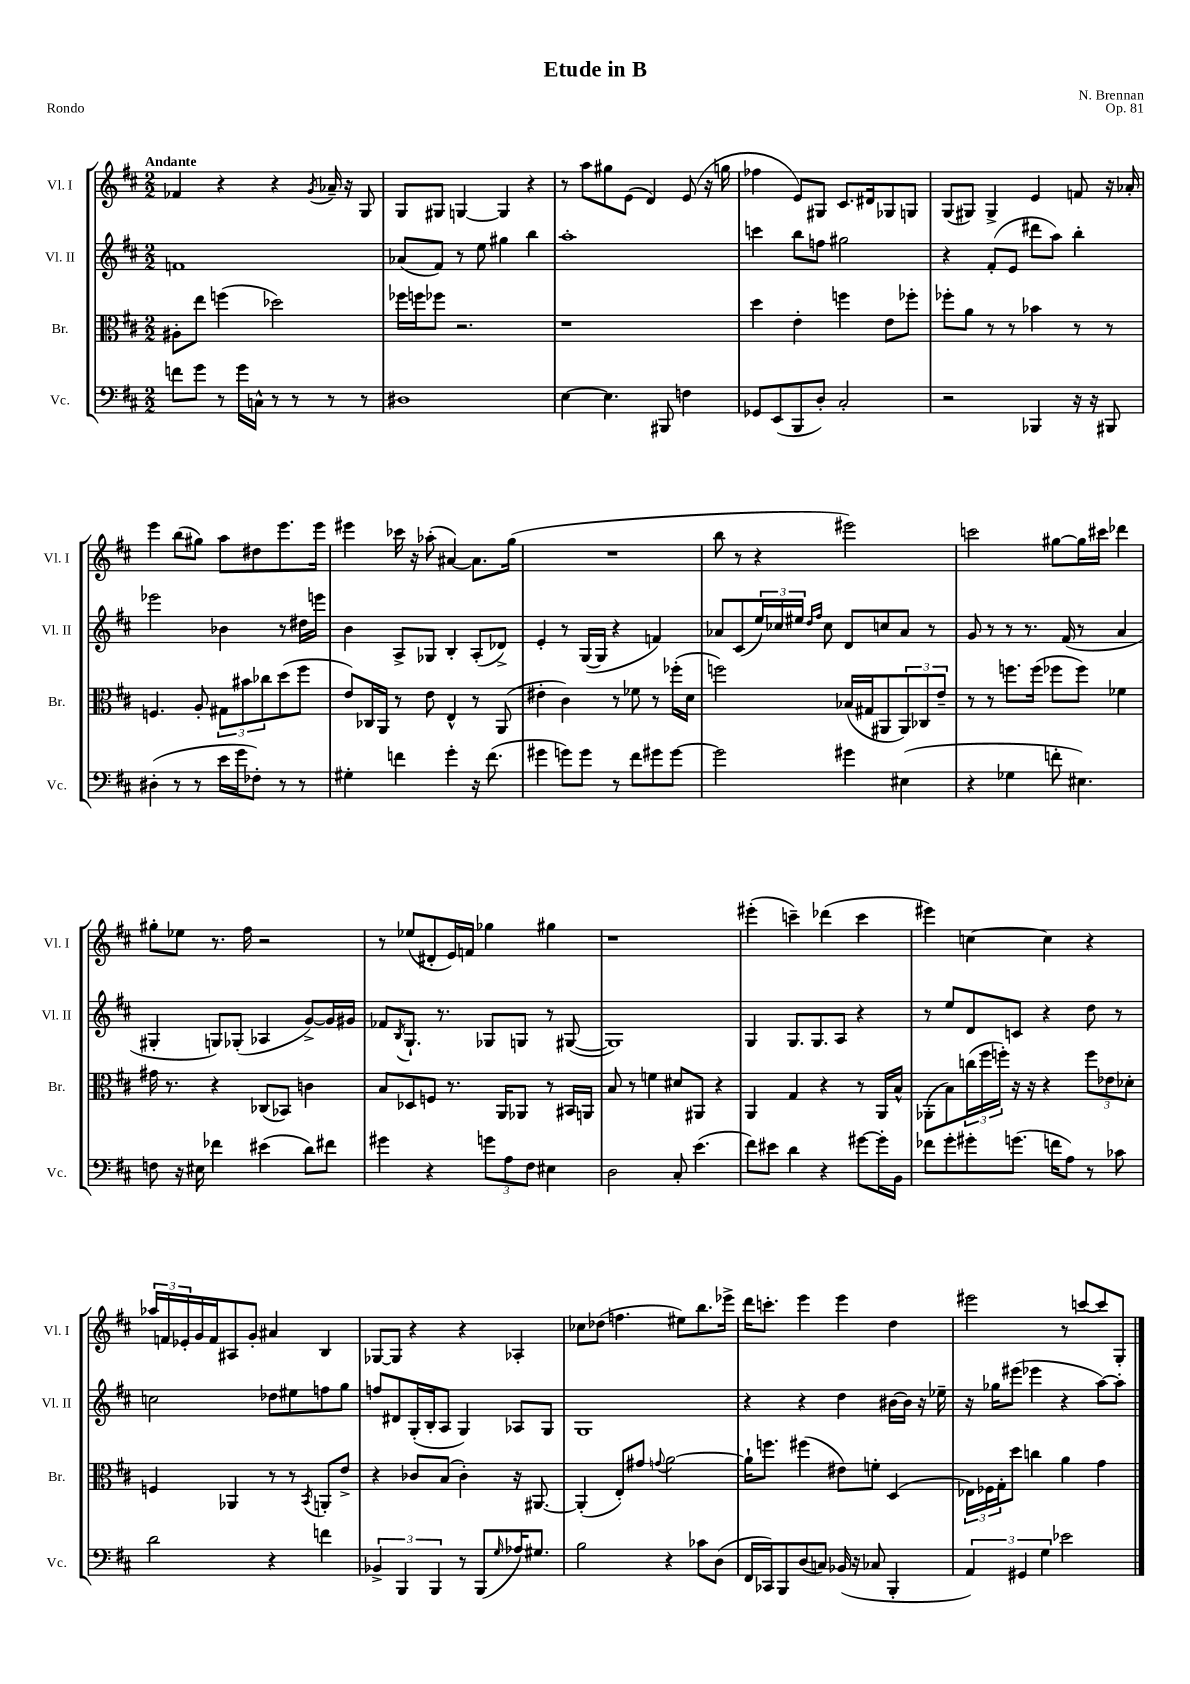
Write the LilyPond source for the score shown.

\header { title = "Etude in B" composer = "N. Brennan" opus = "Op. 81" piece = "Rondo" }
<<
\new StaffGroup <<
\new Staff = "s0" \with { instrumentName = "Vl. I" shortInstrumentName = "Vl. I" } {
    \clef treble \key d \major \numericTimeSignature \time 2/2 \tempo "Andante"
    fes'4 r4 r4 \acciaccatura { g'8 } aes'16-- r16 g8 |
    g8 gis8 g4~ g4 r4 |
    r8 a''8 gis''8 e'8( d'4) e'8( r16 g''16 |
    fes''4 e'8) gis8 cis'8. dis'16 ges8 g8 |
    g8( gis8) gis4-> e'4 f'8 r16 aes'16-. |
    e'''4 b''8( gis''8) a''8 dis''8 e'''8. e'''16 |
    eis'''4 ces'''16 r16 aes''8-.( ais'4~) ais'8. g''16( |
    R1 |
    b''8 r8 r4 eis'''2) |
    c'''2 gis''8~ gis''16 cis'''16 des'''4 |
    gis''8-. ees''8 r8. fis''16 r2 |
    r8 ees''8( dis'8-. e'16) f'16 ges''4 gis''4 |
    r1 |
    eis'''4-.( c'''4--) des'''4( c'''4 |
    eis'''4) c''4~ c''4 r4 |
    \tuplet 3/2 { aes''16 f'16 ees'16-. } g'16 f'16 ais8 g'8-. ais'4 b4 |
    ges8~ ges8 r4 r4 aes4-. |
    ces''8 des''8( f''4. eis''8) b''8. ees'''16-> |
    d'''16 c'''8.-. e'''4 e'''4 d''4 |
    eis'''2 r8 c'''8~ c'''8 g8-. \bar "|." |
}
\new Staff = "s1" \with { instrumentName = "Vl. II" shortInstrumentName = "Vl. II" } {
    \clef treble \key d \major \numericTimeSignature \time 2/2
    f'1 |
    aes'8( fis'8) r8 e''8 gis''4 b''4 |
    a''1-. |
    c'''4 b''8 f''8 gis''2 |
    r4 fis'8-.( e'8 dis'''8 a''8) b''4-. |
    ees'''2 bes'4 r8 dis''16 e'''16 |
    b'4 a8-> ges8 b4-. a8-.( des'8->) |
    e'4-. r8 g16~( g16 r4 f'4) |
    aes'8 cis'8( \tuplet 3/2 { e''16) ces''16 eis''16 } \grace { d''16 fis''16 } ces''8 d'8 c''8 aes'8 r8 |
    g'8 r8 r8 r8. fis'16( r8 a'4 |
    gis4-. g8) ges8-.( aes4 g'8~->) g'16 gis'16 |
    fes'8 \acciaccatura { b8 } g8.-! r8. ges8 g8 r8 gis8~( |
    gis1) |
    g4 g8. g8. a8 r4 |
    r8 e''8 d'8 c'8 r4 d''8 r8 |
    c''2 des''8 eis''8 f''8 g''8 |
    f''8 dis'8 g16-.( b16-. a8 g4) aes8 g8 |
    g1 |
    r4 r4 d''4 bis'16~ bis'16 r16 ees''16-- |
    r16 ges''16 eis'''8( ees'''4 r4 a''8~) a''8-. \bar "|." |
}
\new Staff = "s2" \with { instrumentName = "Br." shortInstrumentName = "Br." } {
    \clef alto \key d \major \numericTimeSignature \time 2/2
    ais8-. e''8 f''4( des''2) |
    fes''16 f''16 fes''8 r2. |
    r1 |
    d''4 e'4-. f''4 e'8 fes''8-. |
    fes''8-. a'8 r8 r8 bes'4 r8 r8 |
    f4. a8-. \tuplet 3/2 { gis8 bis'8 ces''8 } d''8( fis''8 |
    e'8) ces16 a,16 r8 e'8 e4-^ r8 a,8( |
    eis'4-. cis'4) r8 fes'8 r8 fes''16-.( d'16 |
    f''2) bes16( gis16 ais,8 \tuplet 3/2 { ais,8) ces8 e'8-- } |
    r8 r8 f''8. f''16( fes''8 fes''8) fes'4 |
    gis'16 r8. r4 ces8( bes,8) c'4 |
    b8 des8 f8 r8. a,16 aes,8 r8 bis,16 a,16 |
    b8 r8 f'4 dis'8 ais,8 r4 |
    a,4 g4 r4 r8 a,16 b16-^ |
    aes,8-.( b8) \tuplet 3/2 { c''16( fis''16 f''16-.) } r16 r16 r4 \tuplet 3/2 { f''8 ees'8 des'8-. } |
    f4 aes,4 r8 r8 \acciaccatura { b,8 } a,8-. e'8-> |
    r4 ces'8 b8( ces'4-.) r16 ais,8.~ |
    ais,4-.( e8-.) gis'8 \appoggiatura { g'8 } a'2~ |
    a'16-! f''8. fis''4( eis'8) f'8-. d4( |
    \tuplet 3/2 { ees16) fes16 g16-. } d''8 c''4 a'4 g'4 \bar "|." |
}
\new Staff = "s3" \with { instrumentName = "Vc." shortInstrumentName = "Vc." } {
    \clef bass \key d \major \numericTimeSignature \time 2/2
    f'8 g'8 r8 g'16 c16-^ r8 r8 r8 r8 |
    dis1 |
    e4~ e4. bis,,8 f4 |
    ges,8 e,8( b,,8 d8-.) cis2-. |
    r2 bes,,4 r16 r16 bis,,8 |
    dis4-.( r8 r8 e'16 g'16 fes8-.) r8 r8 |
    gis4-. f'4 g'4-. r16 f'8.( |
    gis'4 g'8) g'8 r8 fis'8 gis'8 gis'8~ |
    gis'2 gis'4 eis4( |
    r4 ges4 f'8-. eis4.) |
    f8 r16 eis16 fes'4 eis'4( d'8) fis'8 |
    gis'4 r4 \tuplet 3/2 { g'8 a8 fis8 } eis4 |
    d2 cis8-. e'4.( |
    fis'8) eis'8 d'4 r4 gis'8~ gis'16-. b,16 |
    fes'8 g'8-. gis'8-. g'8.( f'16 a8) r8 ces'8 |
    d'2 r4 f'4 |
    \tuplet 3/2 { bes,4-> b,,4 b,,4 } r8 b,,8( \grace { g16 } aes16) gis8. |
    b2 r4 ces'8 d8( |
    fis,16 ces,16) b,,8 d8( c8) bes,16( r16 ces8 b,,4-. |
    \tuplet 3/2 { a,4) gis,4 g4 } ees'2 \bar "|." |
}
>>
>>
\layout { \context { \Score \remove "Bar_number_engraver" } }
